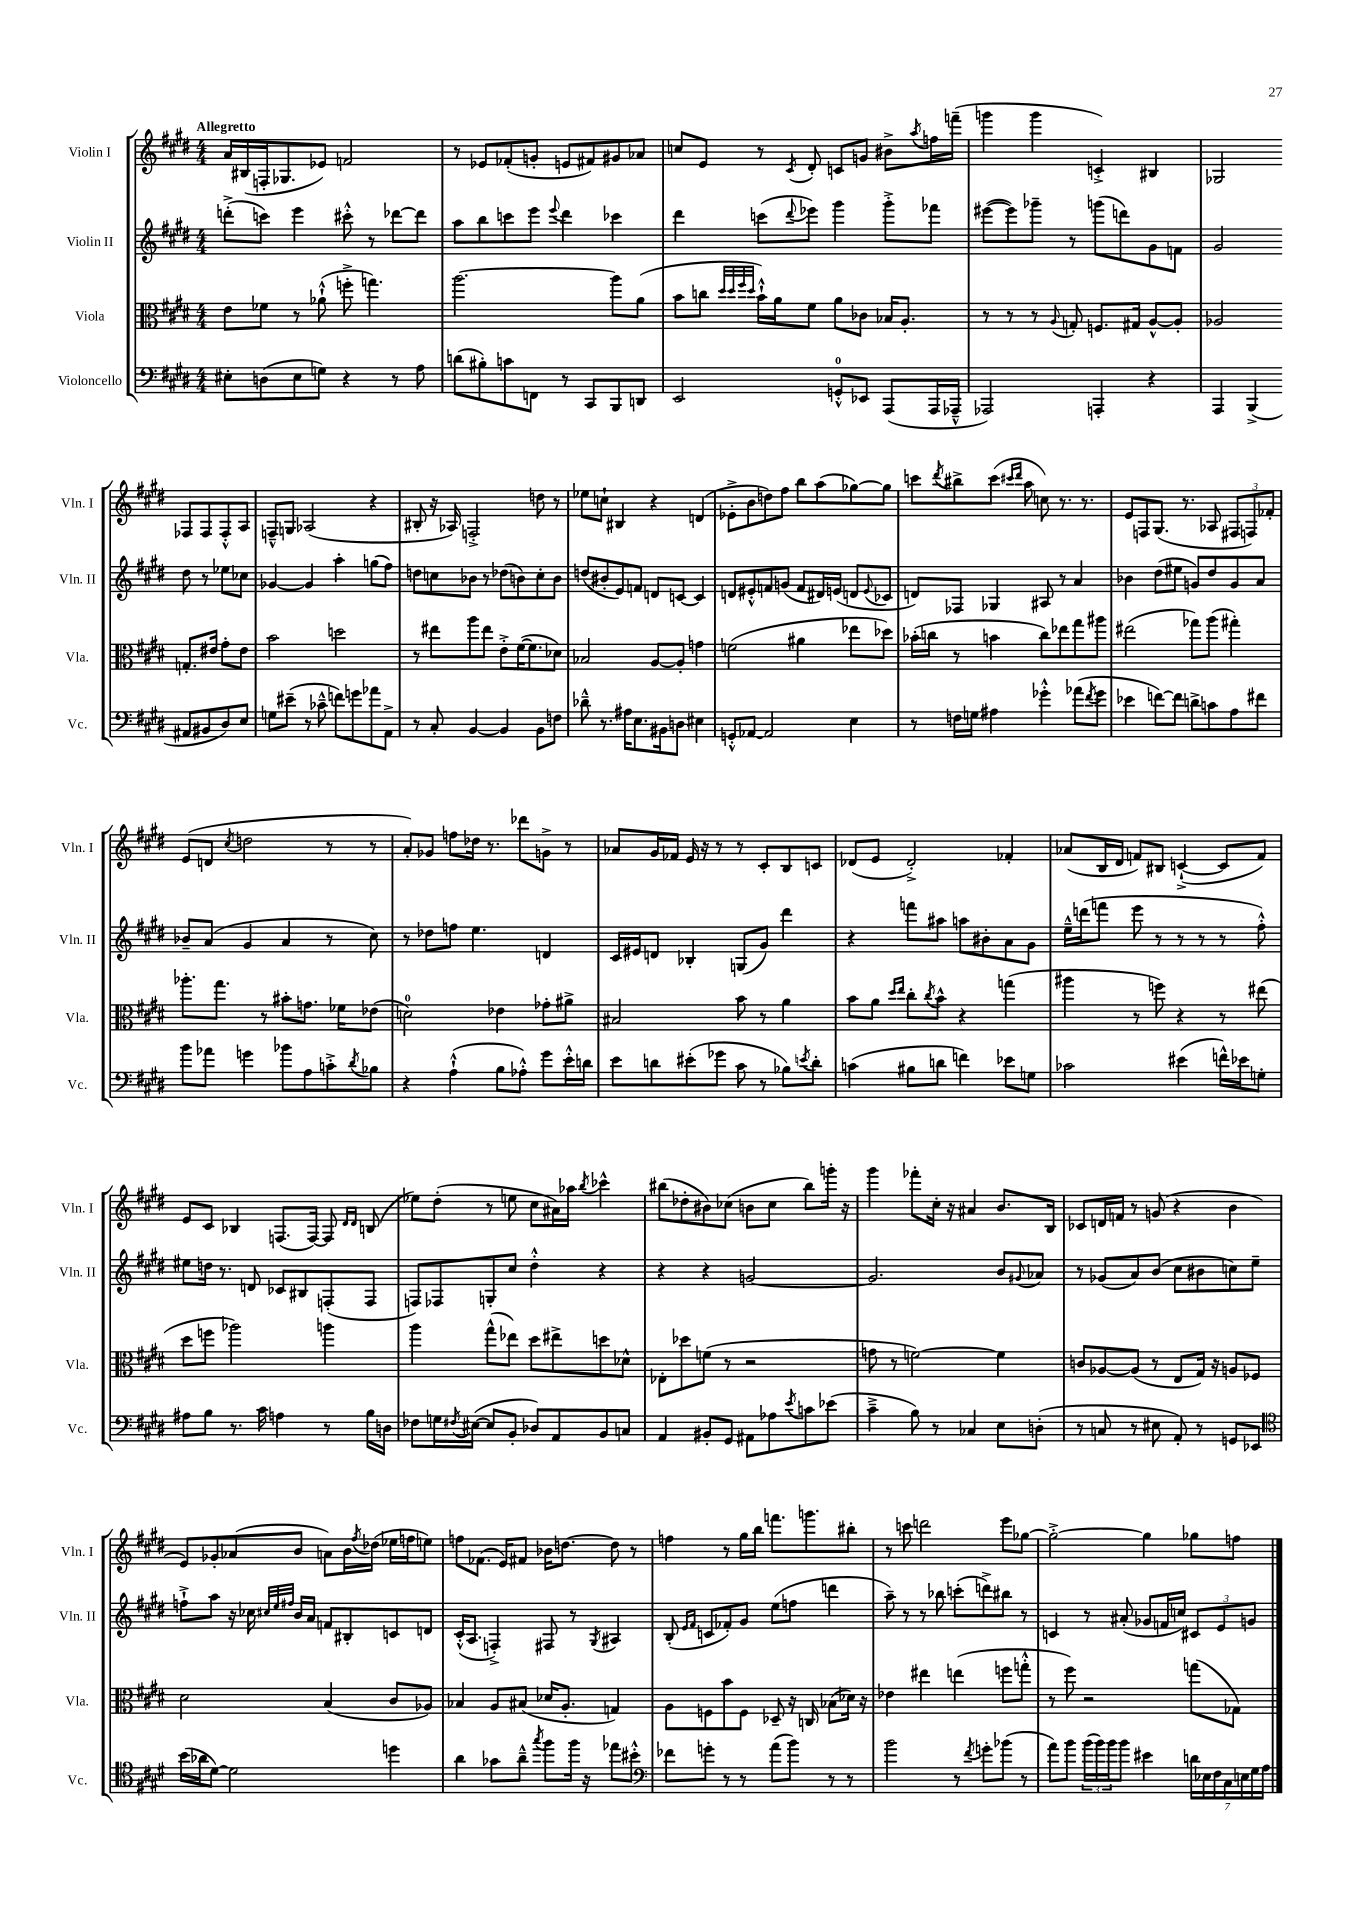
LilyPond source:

<<
\new StaffGroup <<
\new Staff = "s0" \with { instrumentName = "Violin I" shortInstrumentName = "Vln. I" } {
    \clef treble \key e \major \numericTimeSignature \time 4/4 \tempo "Allegretto"
    a'16 bis16( f16-. ges8. ees'8) f'2 |
    r8 ees'8 fes'8-.( g'8-. e'8 fis'8) gis'8 aes'8 |
    c''8 e'8 r8 \acciaccatura { cis'8 } dis'8-. c'8 g'8 bis'8-> \acciaccatura { a''8 } f''16 f'''16--( |
    g'''4 g'''4 c'4-.->) bis4 |
    ges2 fes8 fes8 fes8-.-^ a8 |
    f8---^ g8 aes2( r4 |
    bis8-. r16 aes16) f2-.-> d''8 r8 |
    ees''8 c''8-! bis4 r4 d'4( |
    ees'8-.-> b'8 d''8) fis''8 b''8 a''8( ges''8~) ges''8 |
    c'''8 \acciaccatura { dis'''8 } bis''8-> c'''8( \grace { cis'''16 dis'''16 } a''8 c''8) r8. r8. |
    e'8 f8 gis8.( r8. aes8 \tuplet 3/2 { fis8 f8) fes'8-. } |
    e'8( d'8 \acciaccatura { cis''8 } d''2 r8 r8 |
    a'8-.) ges'8 f''8 des''16 r8. des'''8 g'8-> r8 |
    aes'8 gis'16 fes'16 e'16 r16 r8 r8 cis'8-. b8 c'8 |
    des'8( e'8 des'2-.->) fes'4-. |
    aes'8( b16 dis'16 f'8) bis8 c'4~-!->( c'8 f'8) |
    e'8 cis'8 bes4 f8.( f16~) f8 \grace { dis'16 dis'16 } b8( |
    ees''8) dis''8-.( r8 e''8 cis''8 ais'16) aes''16 \acciaccatura { b''8 } ces'''4-^ |
    bis''8( des''8-. bis'8) ces''8( b'8 ces''8 bis''8) g'''16-. r16 |
    gis'''4 fes'''8-. cis''16-. r16 ais'4 b'8. b16 |
    ces'8 d'16 f'16 r8 g'8( r4 b'4 |
    e'8) ges'8-. aes'8( b'8 a'8) b'16 \acciaccatura { fis''8 } des''16( ees''16 f''16 e''8) |
    f''8 fes'8.( e'16) fis'8 bes'16 d''8.~ d''8 r8 |
    f''4 r8 gis''16 b''16 f'''8. g'''8. bis''8-. |
    r8 c'''8 d'''2 e'''8 ges''8~ |
    ges''2~-.-> ges''4 ges''8 f''8 \bar "|." |
}
\new Staff = "s1" \with { instrumentName = "Violin II" shortInstrumentName = "Vln. II" } {
    \clef treble \key e \major \numericTimeSignature \time 4/4
    d'''8-.->( c'''8) e'''4 cis'''8-.-^ r8 des'''8~ des'''8 |
    a''8 b''8 c'''8 e'''8 \appoggiatura { e'''8 } dis'''4 ces'''4 |
    dis'''4 c'''8( \appoggiatura { dis'''8 } ees'''8) gis'''4 gis'''8-.-> fes'''8 |
    eis'''8~( eis'''8) ges'''8-- r8 g'''8( d'''8) gis'8 f'8 |
    gis'2 dis''8 r8 ees''8 ces''8 |
    ges'4~ ges'4 a''4-. g''8( fis''8) |
    d''8 c''8 bes'8 r8 des''8( b'8) c''8-. b'8 |
    d''8( bis'8-. e'8) f'8 d'8 c'8~ c'4 |
    d'8 eis'8-.-^ f'8 g'8( f'8 dis'16) e'16( d'8 \appoggiatura { e'8 } ces'8 |
    d'8) fes8 ges4 ais8 r8 a'4 |
    bes'4 dis''8( eis''8 g'8) dis''8 g'8 a'8 |
    bes'8-- a'8( gis'4 a'4 r8 cis''8) |
    r8 des''8 f''8 e''4. d'4 |
    cis'16 eis'16 d'8 bes4-. g8( gis'8) dis'''4 |
    r4 f'''8 ais''8 a''8 bis'8-. a'8 gis'8 |
    e''16---^ d'''16( f'''8 e'''8 r8 r8 r8 r8 fis''8-.-^) |
    eis''8 d''16 r8. d'8 ces'8 bis8 f8-.( f8 |
    f8) fes8 g8-. cis''8 dis''4-.-^ r4 |
    r4 r4 g'2~ |
    g'2. b'8 \appoggiatura { gis'8 } aes'8 |
    r8 ges'8( a'8) b'8( cis''8 bis'8 c''8) e''8-- |
    f''8-!-> a''8 r16 ces''16 \grace { cis''32 e''32 fis''32 } b'16 a'16 f'8 bis8-. c'8 d'8 |
    cis'16-.-^( a8. f4-.->) fis8 r8 \acciaccatura { gis8 } ais4 |
    b8-.( \grace { e'16 fis'16 } c'8 fes'8-.) gis'8 e''8( f''8 d'''4 |
    a''8--) r8 r8 bes''8 c'''8-.( d'''8->) bis''8 r8 |
    c'4 r8 ais'8-.( ges'8 f'16 c''16) \tuplet 3/2 { cis'8 e'8 g'8 } \bar "|." |
}
\new Staff = "s2" \with { instrumentName = "Viola" shortInstrumentName = "Vla." } {
    \clef alto \key e \major \numericTimeSignature \time 4/4
    e'8 fes'8 r8 aes'8-!-^( f''8-.-> g''4.) |
    a''2.~ a''8 a'8( |
    b'8 c''8 \grace { dis''32 dis''32 fis''32 dis''32 } b'16-!-^) a'16 fis'8 a'8 ces'8 bes16 a8.-. |
    r8 r8 r8 \appoggiatura { a8 } g8-. f8. gis16 a8~-^ a8-. |
    aes2 g8.-. eis'16 gis'8-. eis'8 |
    b'2 d''2 |
    r8 eis''8 a''8 eis''8 e'8-.-> fis'16~( fis'8. des'8) |
    bes2 a8~ a8-. g'4 |
    f'2( ais'4 ees''8 des''8) |
    bes'16-.( c''16 r8 b'4 c''8) ees''8 gis''8 ais''8 |
    eis''2( ges''8) a''8( gis''4-.) |
    aes''8.-. gis''8. r8 bis'8-. g'8. fes'16 ees'8( |
    d'2-0) ees'4 ges'8-. ais'8-> |
    bis2 b'8 r8 a'4 |
    b'8 a'8 \grace { dis''16 e''16 } cis''8-. \acciaccatura { cis''8 } b'8-^ r4 g''4( |
    ais''4 r8 f''8) r4 r8 eis''8( |
    dis''8 f''8 aes''2) a''4 |
    a''4 gis''8-^( ees''8) dis''8 eis''8-> d''8 des'8-^ |
    ees8-. des''8 f'8( r8 r2 |
    g'8 r8 f'2~) f'4 |
    c'8 aes8~ aes8( r8 e8 gis16) r16 a8 fes8 |
    dis'2 b4( cis'8 aes8) |
    bes4 a8 bis8( des'16 a8.-. g4) |
    a8 f8 b'8 f8 des8-- r16 c16 bes8( des'16) r16 |
    ees'4 eis''4 e''4( f''8 g''8-.-^ |
    r8 fis''8) r2 g''8( ges8) \bar "|." |
}
\new Staff = "s3" \with { instrumentName = "Violoncello" shortInstrumentName = "Vc." } {
    \clef bass \key e \major \numericTimeSignature \time 4/4
    eis8-. d8( eis8 g8) r4 r8 a8 |
    d'8( bis8-.) c'8 f,8 r8 cis,8 b,,8 d,8 |
    e,2 g,8-0-.-^ ees,8 a,,8( a,,16 aes,,16---^ |
    aes,,2) a,,4-. r4 |
    a,,4 b,,4->( ais,8 bis,8 dis8) e8 |
    g8 eis'8--( r8 ces'8---^ f'8) g'8 aes'8 a,8-> |
    r8 cis8-. b,4~ b,4 b,8 f8 |
    des'8---^ r8. ais16 e8. bis,16 d8 eis4 |
    g,8-.-^ aes,8~ aes,2 e4 |
    r8 f16 g16 ais4 ges'4-.-^ aes'8( \acciaccatura { fis'8 } ges'8 |
    ees'4 f'8~) f'8 d'8-> c'8 a8 fis'8 |
    b'8 aes'8 g'4 bes'8 a8 c'8-.-> \acciaccatura { dis'8 } bes8 |
    r4 a4-!-^( b8 aes8-.-^) gis'8 e'16-.-^ d'16 |
    e'8 d'8 eis'8-.( ges'8 cis'8 r8 bes8) \acciaccatura { e'8 } d'8-. |
    c'4( bis8 d'8 f'4) ees'8 g8 |
    ces'2 eis'4( f'16-^) ees'16 g8-. |
    ais8 b8 r8. cis'16 a4 r8 b16 d16 |
    fes8 g16 \acciaccatura { fis8 } eis16~( eis8 b,8-. des8) a,8 b,8 c8 |
    a,4 bis,8-. gis,8 ais,8 aes8 \acciaccatura { e'8 } c'8 ees'8( |
    cis'4---> b8) r8 ces4 e8 d8-.( |
    r8 c8 r8 eis8 a,8-.) r8 g,8 ees,8 |
    \clef tenor b'16( aes'16 dis'8~) dis'2 d''4 |
    a'4 ges'8 a'8---^ \acciaccatura { gis''8 } fis''8 fis''16 r16 ees''8 bis'8-.-^ |
    \clef bass fes'8 g'8-. r8 r8 a'8( b'8) r8 r8 |
    b'2 r8 \acciaccatura { fis'8 } g'8-. bes'8( r8 |
    a'8) b'8 \tuplet 3/2 { b'16( b'16) b'16 } b'8 eis'4 \tuplet 7/4 { d'16 ees16 fis16 cis16 e16 gis16 a16 } \bar "|." |
}
>>
>>
\layout { \context { \Score \remove "Bar_number_engraver" } }
